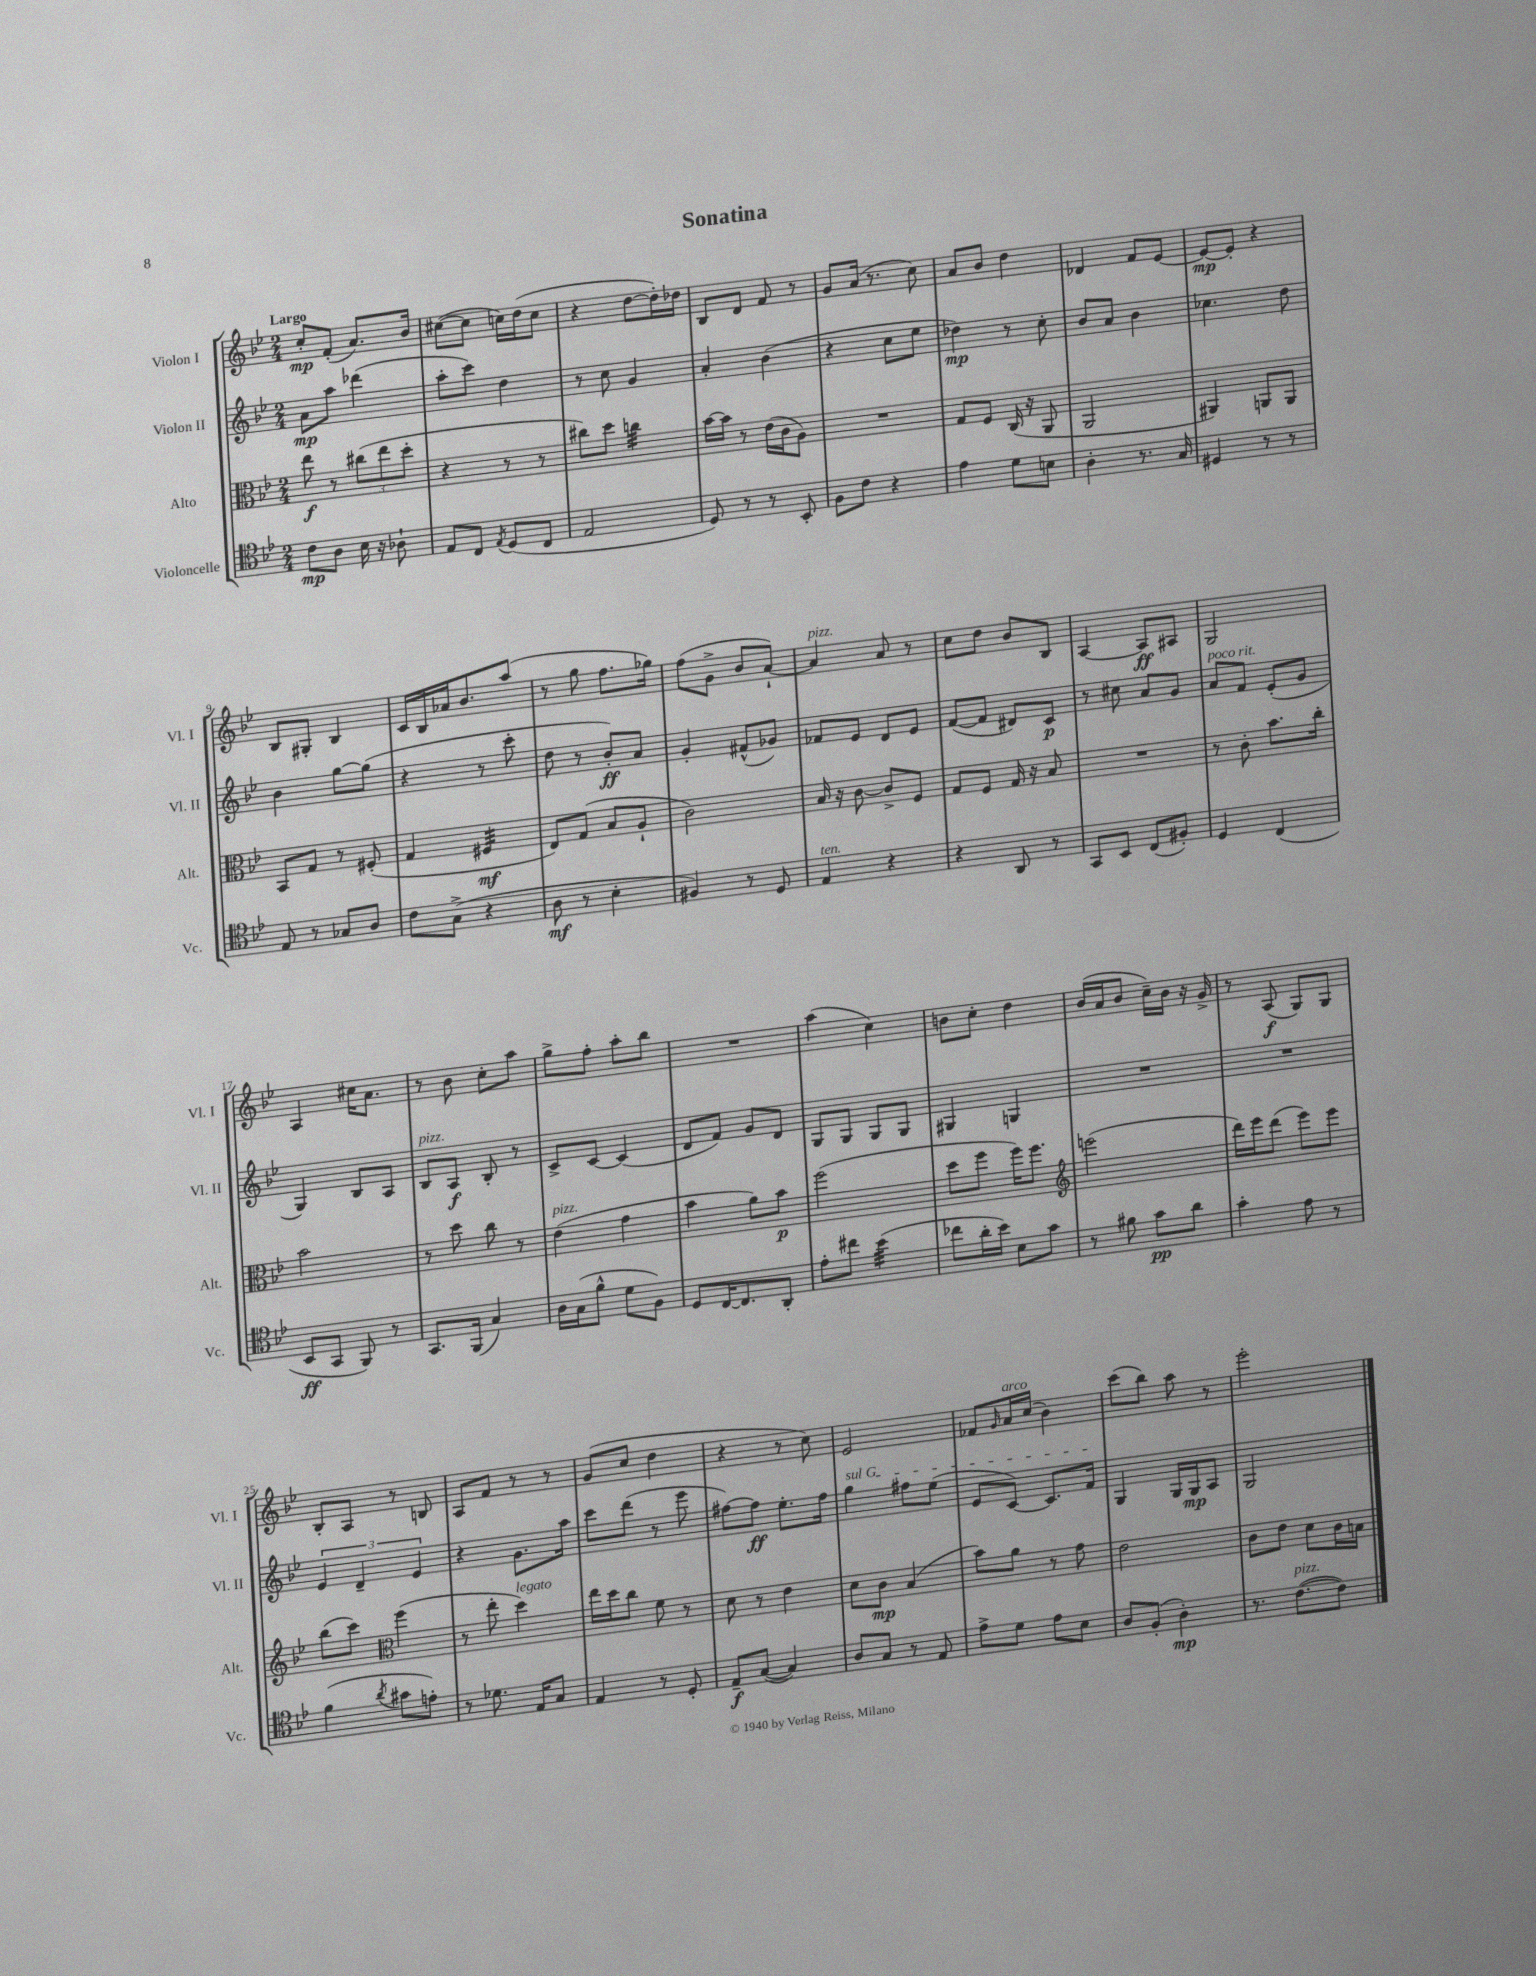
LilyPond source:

\header { title = "Sonatina" }
<<
\new StaffGroup <<
\new Staff = "s0" \with { instrumentName = "Violon I" shortInstrumentName = "Vl. I" } {
    \clef treble \key bes \major \numericTimeSignature \time 2/4 \tempo "Largo"
    c''8-.\mp f'8-.( a'8.) bes'16 |
    cis''8~( cis''8 c''16) d''16( c''8 |
    r4 d''8~ d''16-.) des''16 |
    bes8 d'8 f'8 r8 |
    g'8 a'16( r8. c''8) |
    a'8 bes'8 d''4 |
    des'4 f'8 ees'8~ |
    ees'8~\mp ees'8-. r4 |
    bes8 gis8-. bes4 |
    c'16 bes16 aes'16 bes'8. a''8( |
    r8 g''8 f''8. ges''16) |
    f''8( g'8-> bes'8 a'8~-!) |
    a'4^\markup { \italic "pizz." } a'8 r8 |
    c''8 d''8 bes'8 bes8 |
    a4~ a8\ff ais8 |
    g2 |
    a4 cis''16 a'8. |
    r8 bes'8 c''8-. a''8 |
    g''8-> f''8-. a''8-. bes''8 |
    R2 |
    a''4( c''4) |
    b'8 c''8-. d''4 |
    bes'16( a'16 bes'8 c''16--) bes'16 r16 g'16-> |
    r8 a8\f( g8) g8 |
    bes8-. a8 r8 b8 |
    a8 f'8 r8 r8 |
    g'8( c''8 d''4 |
    r4 r8 c''8) |
    ees'2 |
    fes'8 \grace { g'16 } a'16^\markup { \italic "arco" } c''16( bes'4) |
    c'''8( bes''8) a''8 r8 |
    ees'''2-. \bar "|." |
}
\new Staff = "s1" \with { instrumentName = "Violon II" shortInstrumentName = "Vl. II" } {
    \clef treble \key bes \major \numericTimeSignature \time 2/4
    a'8\mp a''8 des'''4( |
    a''8-. c'''8) d''4 |
    r8 c''8 g'4 |
    a'4-. bes'4( |
    r4 c''8 ees''8 |
    des''4\mp) r8 c''8-. |
    bes'8 a'8 bes'4 |
    ces''4. d''8 |
    bes'4 g''8~ g''8( |
    r4 r8 c'''8-. |
    d''8 r8 bes'8-.\ff) a'8 |
    g'4-. fis'8-^( ges'8) |
    fes'8 ees'8 d'8 ees'8 |
    f'8~( f'8 dis'8) c'8\p |
    r8 cis''8 a'8 g'8 |
    a'8^\markup { \italic "poco rit." } f'8 ees'8-.( g'8 |
    g4) bes8 a8 |
    bes8^\markup { \italic "pizz." } a8\f bes8-. r8 |
    c'8-> c'8~ c'4( |
    d'8 f'8) g'8 d'8 |
    g8 g8 g8 g8 |
    gis4 g4 |
    R2 |
    R2 |
    \tuplet 3/2 { ees'4 d'4-- ees'4 } |
    r4 g'8. a''16 |
    c'''8 d'''8( r8 ees'''8 |
    fis''8~) fis''8\ff ees''8.-. fis''16 |
    \once \override TextSpanner.bound-details.left.text = \markup { \italic "sul G" } g''4\startTextSpan fis''8 ees''8( |
    ees'8 c'8~) c'8. f'16\stopTextSpan |
    g4 g16 g16\mp a8 |
    g2 \bar "|." |
}
\new Staff = "s2" \with { instrumentName = "Alto" shortInstrumentName = "Alt." } {
    \clef alto \key bes \major \numericTimeSignature \time 2/4
    ees''8\f r8 \tuplet 3/2 { cis''8( ees''8 d''8-. } |
    r4 r8 r8 |
    cis''8) d''8 c''4:32 |
    bes'16~ bes'16 r8 ees'16( c'16 a8) |
    R2 |
    g8 f8 c16( r16 a,8 |
    a,2 |
    ais,4) a,8 a,8 |
    bes,8 g8 r8 fis8-.( |
    g4 fis4:32\mf |
    ees8) g8( bes8 a8-! |
    c'2) |
    bes16 r16 c'8~ c'8-> f8 |
    g8 f8 g16 r16 bes8 |
    R2 |
    r8 c'8-. bes'8. c''16-. |
    bes'2 |
    r8 d''8 c''8 r8 |
    ees'4^\markup { \italic "pizz." }( g'4 |
    bes'4 a'8) bes'8\p |
    f''2( |
    d''8 f''8 f''16) f''8. |
    \clef treble e'''2( |
    d'''16) ees'''16 d'''8( ees'''8) ees'''8 |
    bes''8( c'''8) \clef alto f''4( |
    r8 ees''8-. d''4^\markup { \italic "legato" }) |
    ees''16 d''16 c''8 f'8 r8 |
    d'8 r8 ees'4 |
    d'8 c'8\mp bes4( |
    bes'8) a'8 r8 g'8 |
    ees'2 |
    c'8 ees'8 d'8 c'16 b16 \bar "|." |
}
\new Staff = "s3" \with { instrumentName = "Violoncelle" shortInstrumentName = "Vc." } {
    \clef tenor \key bes \major \numericTimeSignature \time 2/4
    c'8\mp a8 bes16 r16 aes8-! |
    ees8 c8 \acciaccatura { ees8 } d8( c8 |
    ees2 |
    d8) r8 r8 bes,8-. |
    f8 c'8 r4 |
    ees'4 d'8 b8 |
    a4-. r8. g16 |
    dis4 r8 r8 |
    ees8 r8 ges8 a8 |
    c'8 g8->( r4 |
    a8\mf r8 bes4-. |
    fis4) r8 d8 |
    ees4^\markup { \italic "ten." } r4 |
    r4 a,8 r8 |
    g,8 bes,8 c8( fis8-.) |
    d4 c4( |
    bes,8\ff g,8 f,8) r8 |
    g,8. f,16( g4) |
    a16 g16( f'8-^ d'8 f8) |
    d8 c16~ c8. a,8-. |
    ees'8-. cis''8 bes'4:32( |
    ces''8 a'16-. bes'16) bes8 g'8 |
    r8 fis'8 g'8\pp a'8 |
    g'4-. ees'8 r8 |
    f'4( \acciaccatura { a'8 } gis'8 e'8-.) |
    r8 des'8. ees16 g8 |
    ees4 r8 d8-. |
    ees8--\f g8~( g4) |
    a8 g8 r8 ees8 |
    ees'8-> d'8 ees'8 bes8 |
    a8 f8-.( a4-.\mp) |
    r8. c'8.~^\markup { \italic "pizz." }( c'8) \bar "|." |
}
>>
>>
